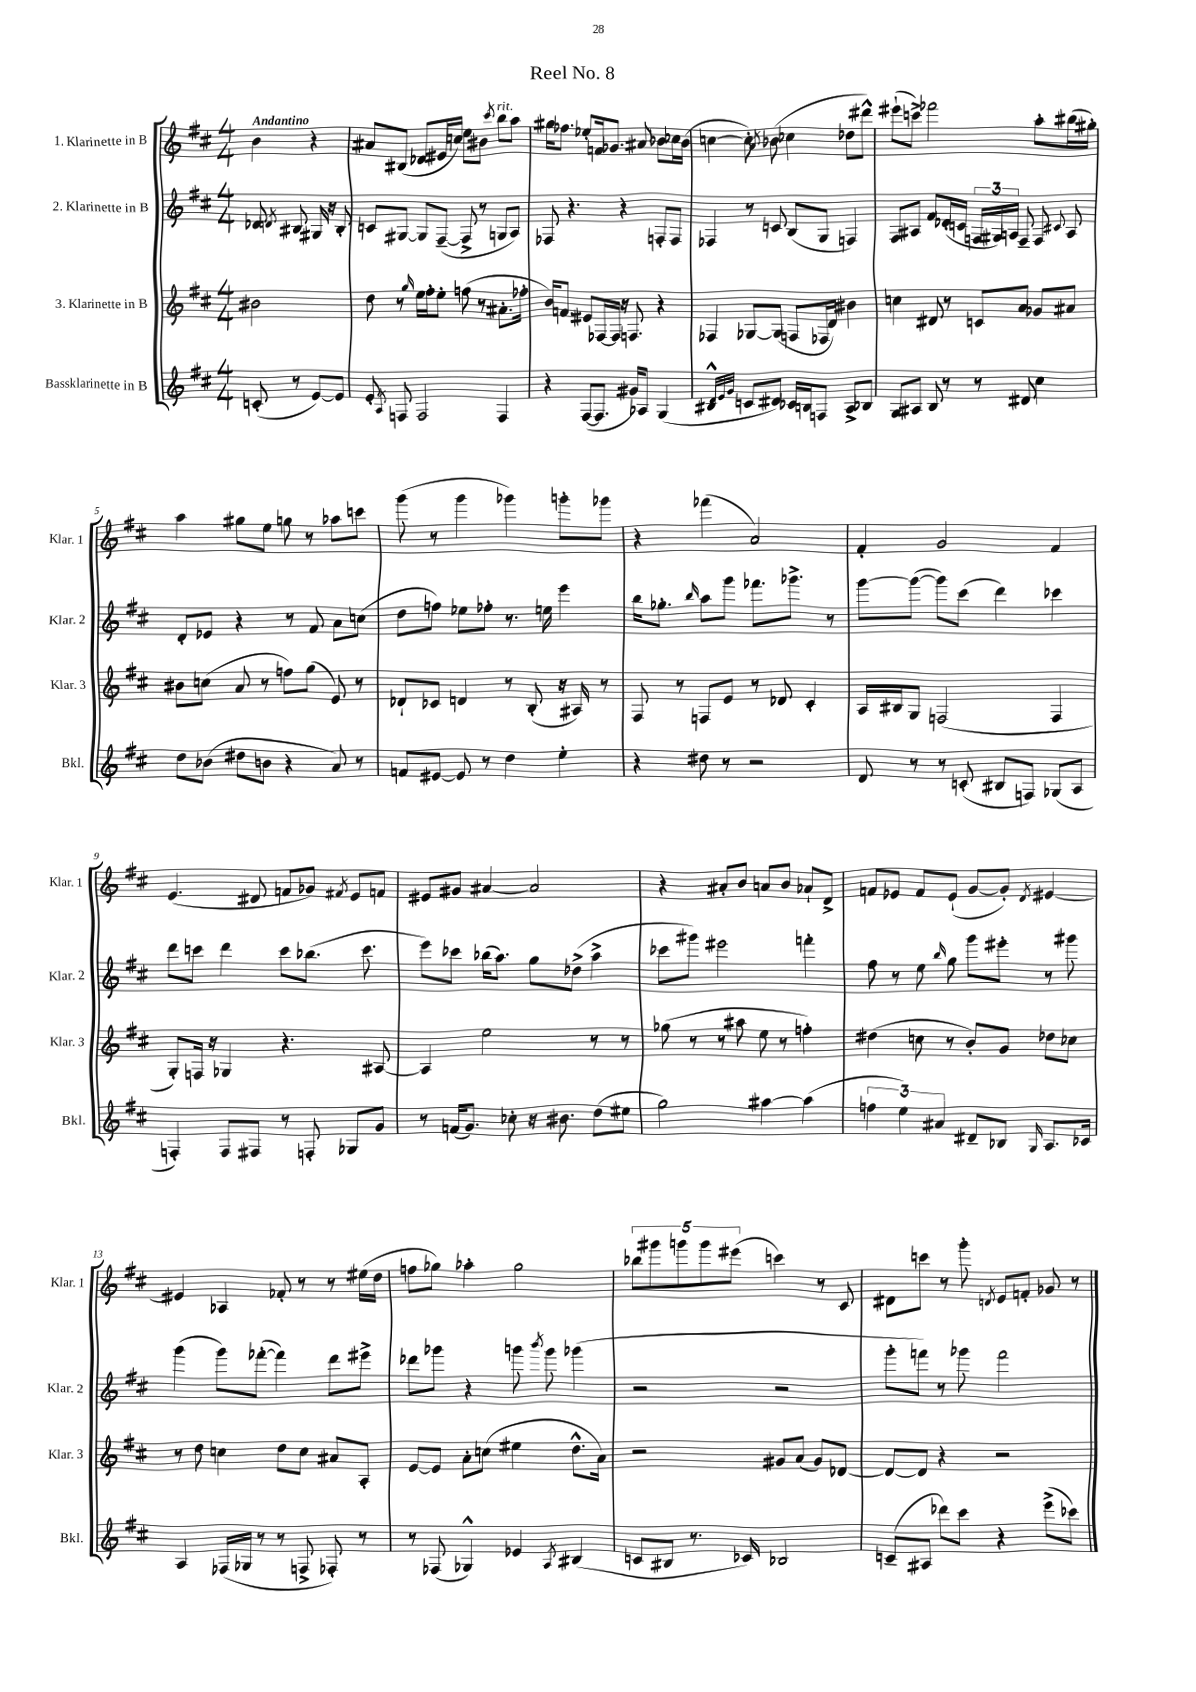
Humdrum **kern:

**kern	**kern	**kern	**kern
*staff4	*staff3	*staff2	*staff1
*clefG2	*clefG2	*clefG2	*clefG2
*k[f#c#]	*k[f#c#]	*k[f#c#]	*k[f#c#]
*M4/4	*M4/4	*M4/4	*M4/4
(8c'	2b#	8d-	4b
.	.	8qd	.
8r	.	8B#	.
[8e)	.	16G#	4r
.	.	16r	.
8e]	.	8B#'	.
=	=	=	=
8e'	8dd	8c	8a#
8qA	.	.	.
8F	8r	[8G#	(8B#
.	16qqgg	.	.
2F	16ee	8G#]	8d-
.	16ff#'	.	.
.	8ee'	([8F#~	16e#
.	.	.	16cc)
.	(8ff	8F#^]	8ee
.	8r	8r	8b#
.	.	.	8qccc#
4F	8.a#'	8G	8bb
.	.	8A)	8aa
.	16ff-'	.	.
=	=	=	=
4r	16b)	8F-	16gg#
.	8.f	.	8.ff-
.	.	4.r	.
([8F#	8e#	.	8ee-'
8.F#]	[16F-	.	16f
.	16F-]	.	8.g-
.	16r	4r	.
16g#)	8.F	.	.
8A-	.	.	8a#
(4G	4r	8F'	8b-
.	.	8F	16cc-
.	.	.	(16b-
=	=	=	=
4B#^^	4F-	4F-	[4cc
32qqd	.	.	.
32qqe	.	.	.
32qqg	.	.	.
8c	[8G-	8r	8cc'])
.	.	.	8qa
8d#)	(8G-]	8c	(8b-
16c-	8F	(8B	4cc-
16B	.	.	.
8F	16F-	8G	.
.	16d)	.	.
8A^	4b#	4F)	8dd-
8B-	.	.	8ddd#^^)
=	=	=	=
8G	4cc	8F#	(8eee#`
8A#	.	8A#	8ccc^)
8B	8d#	8f#	2fff-
8r	8r	(16d-'	.
.	.	16c	.
8r	8c	24F	.
.	.	24G#)	.
.	.	24A	.
8d#	8a	8F~	.
4cc#	8g-	8F	8aa'
.	.	8qqc#	.
.	8a#	8A	(16bb#
.	.	.	16gg#')
=	=	=	=
8dd	8b#	8d'	4aa
(8b-	(8cc	8e-	.
8dd#	8a	4r	8gg#
8b	8r	.	8ee
4r	8ff)	8r	8gg
.	(8gg	8f#	8r
8a)	8e)	8a	8aa-
8r	8r	(8cc	8ccc
=	=	=	=
8f	8d-`	8dd	(8ggg
[8e#	8c-	8ff)	8r
8e#]	4d	8ee-	4ggg
8r	.	8ff-'	.
4dd	8r	8.r	4ggg-)
.	(8B'	.	.
.	.	16ee	.
4ee'	16r	4eee	8ggg'
.	16A#)	.	.
.	8r	.	8ggg-
=	=	=	=
4r	8F#	16bb	4r
.	.	8.gg-'	.
.	8r	.	.
.	.	16qqbb	.
8dd#	8F	8aa	(4fff-
8r	8e	8ggg	.
2r	8r	8.fff-	2a)
.	8d-	.	.
.	.	8.ggg-^	.
.	4c#'	.	.
.	.	8r	.
=	=	=	=
8d	16A	[8ggg	4f#'
.	16B#	.	.
8r	8G	(8ggg_	.
8r	(2F	8ggg])	2g
(8c'	.	(8ccc#	.
8B#	.	4ddd)	.
8F)	.	.	.
(8G-	4F	4ccc-	4f#
8A	.	.	.
=	=	=	=
4F')	8G')	8ddd	(4.e
.	16F	8ccc	.
.	16r	.	.
8F	4G-	4ddd	.
8F#	.	.	8d#
8r	4.r	8ccc	8f
8F'	.	(8.bb-	8g-)
.	.	.	8qf#
8G-	.	.	8e
.	.	8.ccc	.
8g	[8A#	.	8f
=	=	=	=
8r	4A#]	8eee)	8e#
(16f	.	8ccc-	8g#
8.g)	.	.	.
.	2ee	(16bb-	[4a#
.	.	8.aa)	.
8cc-'	.	.	.
16r	.	8gg	2a#]
8.b#	.	.	.
.	.	(8dd-^	.
(8dd	8r	4aa^	.
8ee#	8r	.	.
=	=	=	=
2gg)	(8gg-	8ccc-	4r
.	8r	8ggg#)	.
.	8r	2eee#	8a#'
.	8aa#	.	8b
[4aa#	8ee	.	8a
.	8r	.	8b
(4aa#]	4ff')	4fff'	8a-`
.	.	.	8d^
=	=	=	=
6ff	(4dd#	8ff#	8f
.	.	8r	8e-
6ee)	.	.	.
.	8cc	8ee	8f
6a#	.	.	.
.	.	16qqbb	.
.	8r	8gg	(8e-`
8d#~	8b')	8ggg	[8g
8B-	8g	8eee#'	8g'])
16qqG	.	.	8qd
8.A	8dd-	8r	[4e#
.	8cc-	8ggg#	.
16c-	.	.	.
=	=	=	=
4A	8r	(4ggg	4e#]
.	8dd	.	.
(16F-	4cc	8ggg)	4A-
16G-	.	.	.
8r	.	([8fff-'	.
8r	8dd	4fff-])	8f-'
8F^	8cc	.	8r
8F-')	8a#	8ddd	8r
8r	8A'	8eee#^	(16ee#
.	.	.	16dd
=	=	=	=
8r	[8e	8ddd-	8ff
(8F-	8e]	8ggg-	8gg-)
4G-^^)	8a'	4r	4aa-'
.	(8cc	.	.
4e-	4ee#	8ggg	2gg-
.	.	8qbbb	.
.	.	8ggg	.
8qA	.	.	.
(4B#	8.dd^^	(4ggg-	.
.	16a)	.	.
=	=	=	=
8c	2r	2r	10bb-
.	.	.	10ggg#
8B#	.	.	.
.	.	.	10ggg
8.r	.	.	.
.	.	.	10ggg
.	.	.	(10eee#
16c-)	.	.	.
2B-	8g#	2r	4ccc)
.	(8a	.	.
.	8g#)	.	8r
.	[8d-	.	8c#
=	=	=	=
(8c~	8d-_	8ggg'	8d#
8A#	8d-]	8fff)	8ccc
8ddd-)	4r	8r	8r
8ccc#	.	8ggg-	8ggg'
.	.	.	8qd
4r	2r	2fff	8e
.	.	.	8f'
(8eee^	.	.	8g-
8ccc-)	.	.	8r
==	==	==	==
*-	*-	*-	*-
